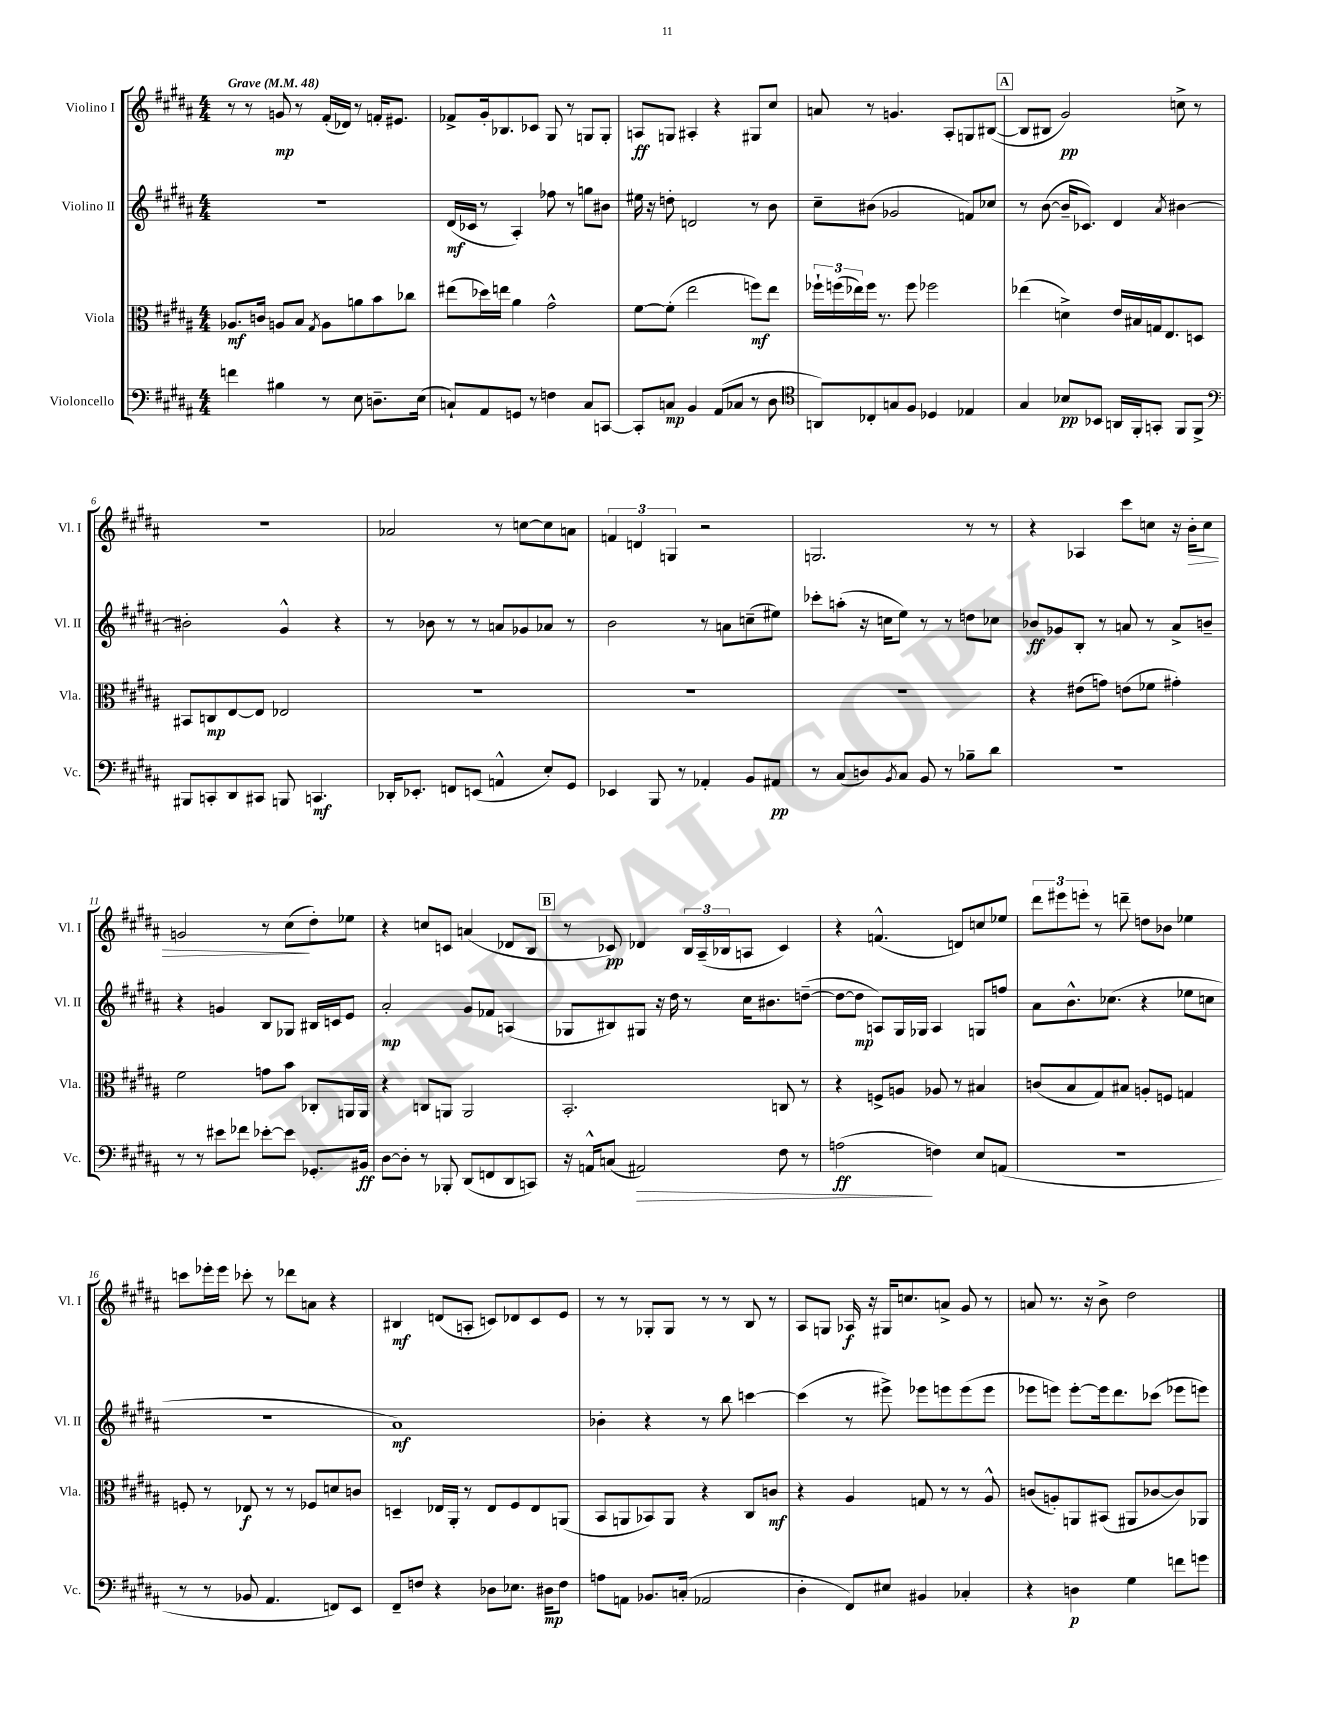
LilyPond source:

<<
\new StaffGroup <<
\new Staff = "s0" \with { instrumentName = "Violino I" shortInstrumentName = "Vl. I" } {
    \clef treble \key b \major \numericTimeSignature \time 4/4 \tempo "Grave" 4 = 48
    r8 r8 g'8\mp r8 fis'16-.( des'16) r8 f'16-. eis'8. |
    fes'8-> gis'16-. bes8. ces'8 gis8 r8 g8 g8-. |
    a8\ff g8 ais4-. r4 gis8 cis''8 |
    a'8 r8 g'4. ais8-. g8 bis8~( |
    \mark \markup { \box "A" } bis8 bis8 gis'2\pp) c''8-> r8 |
    R1 |
    aes'2 r8 c''8~ c''8 a'8 |
    \tuplet 3/2 { f'4 d'4 g4 } r2 |
    g2. r8 r8 |
    r4 aes4 cis'''8 c''8 r16 b'16-.\> c''8 |
    g'2 r8 cis''8\!( dis''8-.) ees''8 |
    r4 c''8 c'8 a'4( des'8 b8 |
    \mark \markup { \box "B" } r8 ces'8\pp) des'4 \tuplet 3/2 { b16 ais16--( bes16 } a8 ces'4) |
    r4 f'4.-^( d'8) c''8 ees''8 |
    \tuplet 3/2 { dis'''8 eis'''8 e'''8-. } r8 d'''8-- d''8 bes'8 ees''4 |
    c'''8 ees'''16-. ees'''16 ces'''8-. r8 des'''8 a'8 r4 |
    bis4\mf d'8( a8-. c'8) des'8 c'8 e'8 |
    r8 r8 ges8-. ges8 r8 r8 b8 r8 |
    ais8 g8 aes16\f r16 gis16 c''8. a'8-> gis'8 r8 |
    a'8 r8. r16 b'8-> dis''2 \bar "|." |
}
\new Staff = "s1" \with { instrumentName = "Violino II" shortInstrumentName = "Vl. II" } {
    \clef treble \key b \major \numericTimeSignature \time 4/4
    R1 |
    dis'16\mf( ces'16 r8 ais4-.) fes''8 r8 g''8 bis'8 |
    eis''16 r16 d''8-. d'2 r8 b'8 |
    cis''8-- bis'8( ges'2 f'8) ces''8 |
    \mark \markup { \box "A" } r8 b'8~( b'16-- ces'8.) dis'4 \acciaccatura { ais'8 } bis'4~ |
    bis'2-. gis'4-^ r4 |
    r8 bes'8 r8 r8 a'8 ges'8 aes'8 r8 |
    b'2 r8 a'8 c''8--( eis''8) |
    ces'''8-. a''8-.( r16 c''16 e''8) r8 r8 d''8 ces''8 |
    bes'8\ff ges'8 b8-. r8 a'8 r8 a'8-> b'8-- |
    r4 g'4 b8 ges8 bis16 c'16 e'8 |
    ais'2-.\mp gis'8 fes'8 a4( |
    \mark \markup { \box "B" } ges8 bis8) gis8 r16 dis''16 r8 cis''16 bis'8. d''8~--( |
    d''8~ d''8\mp a8) gis16 ges16 a4 g8 f''8 |
    ais'8 b'8.-^ ces''8.( r4 ees''8 c''8 |
    R1 |
    ais'1\mf) |
    bes'4-. r4 r8 b''8 c'''4~ |
    c'''4( r8 eis'''8->) ees'''8 e'''8 e'''8( e'''8 |
    ees'''8 e'''8) e'''8~-. e'''16 dis'''8. ces'''8( ees'''8 e'''8) \bar "|." |
}
\new Staff = "s2" \with { instrumentName = "Viola" shortInstrumentName = "Vla." } {
    \clef alto \key b \major \numericTimeSignature \time 4/4
    aes8.\mf c'16 a8 b8 \acciaccatura { gis8 } a8 a'8 b'8 ces''8 |
    eis''8( des''16) e''16 ais'4 gis'2-^ |
    fis'8~ fis'8-.( e''2 f''8\mf) e''8 |
    \tuplet 3/2 { fes''16-! f''16( ees''16) } f''16 r8. f''8 fes''2 |
    \mark \markup { \box "A" } ees''4( d'4->) e'16 bis16 g16 e8. d8 |
    bis,8 c8\mp e8~ e8 ees2 |
    R1 |
    R1 |
    R1 |
    r4 eis'8( g'8) e'8( fes'8 gis'4-.) |
    fis'2 g'8 b'8 ces8-. a,16 a,16 |
    r4 c8 a,8 a,2 |
    \mark \markup { \box "B" } b,2.-. c8 r8 |
    r4 f8-> a8 aes8 r8 bis4 |
    c'8( b8 gis8) bis8 a8-. f8 g4 |
    f8-. r8 ees8\f r8 r8 fes8 d'8 c'8 |
    d4-- ees16 ais,16-. r8 ees8 fis8 ees8 a,8( |
    b,8 a,8 bes,8) a,8 r4 cis8 c'8\mf |
    r4 ais4 g8 r8 r8 ais8-^ |
    c'8( a8-.) a,8 bis,8( ais,8 ces'8~ ces'8) aes,8 \bar "|." |
}
\new Staff = "s3" \with { instrumentName = "Violoncello" shortInstrumentName = "Vc." } {
    \clef bass \key b \major \numericTimeSignature \time 4/4
    f'4 bis4 r8 e8 d8.-- e16( |
    c8-!) ais,8 g,8 r8 f4 c8 c,8~ |
    c,8-. c8\mp b,4 ais,8( ces8 r8 dis8 |
    \clef tenor a,8) ces8-. g8 fis8 des4 ees4 |
    \mark \markup { \box "A" } gis4 bes8\pp bes,8 a,16 fis,16-. g,8-. fis,8 fis,8-> |
    \clef bass bis,,8 c,8-. dis,8 cis,8 b,,8 c,4.\mf |
    des,16-. ees,8.-. f,8 e,8( a,4-^ e8-.) gis,8 |
    ees,4 b,,8 r8 aes,4-. b,8 ais,8\pp |
    r8 cis8( d8) \acciaccatura { b,8 } cis8 b,8 r8 bes8-- dis'8 |
    R1 |
    r8 r8 eis'8 fes'8 ees'8~-. ees'8 ges,8.-. bis,16\ff |
    dis8~ dis8-. r8 bes,,8-. dis,8( f,8 dis,8 c,8) |
    \mark \markup { \box "B" } r16 a,16-^ c8( ais,2\>) fis8 r8 |
    a2\ff\!( f4) e8 a,8( |
    R1 |
    r8 r8 bes,8 ais,4. f,8) e,8 |
    fis,8-- f8 r4 des8 ees8. dis16\mp f8 |
    a8 a,8 bes,8. c16-.( aes,2 |
    dis4-. fis,8) eis8 bis,4 ces4-. |
    r4 d4\p gis4 f'8 g'8 \bar "|." |
}
>>
>>
